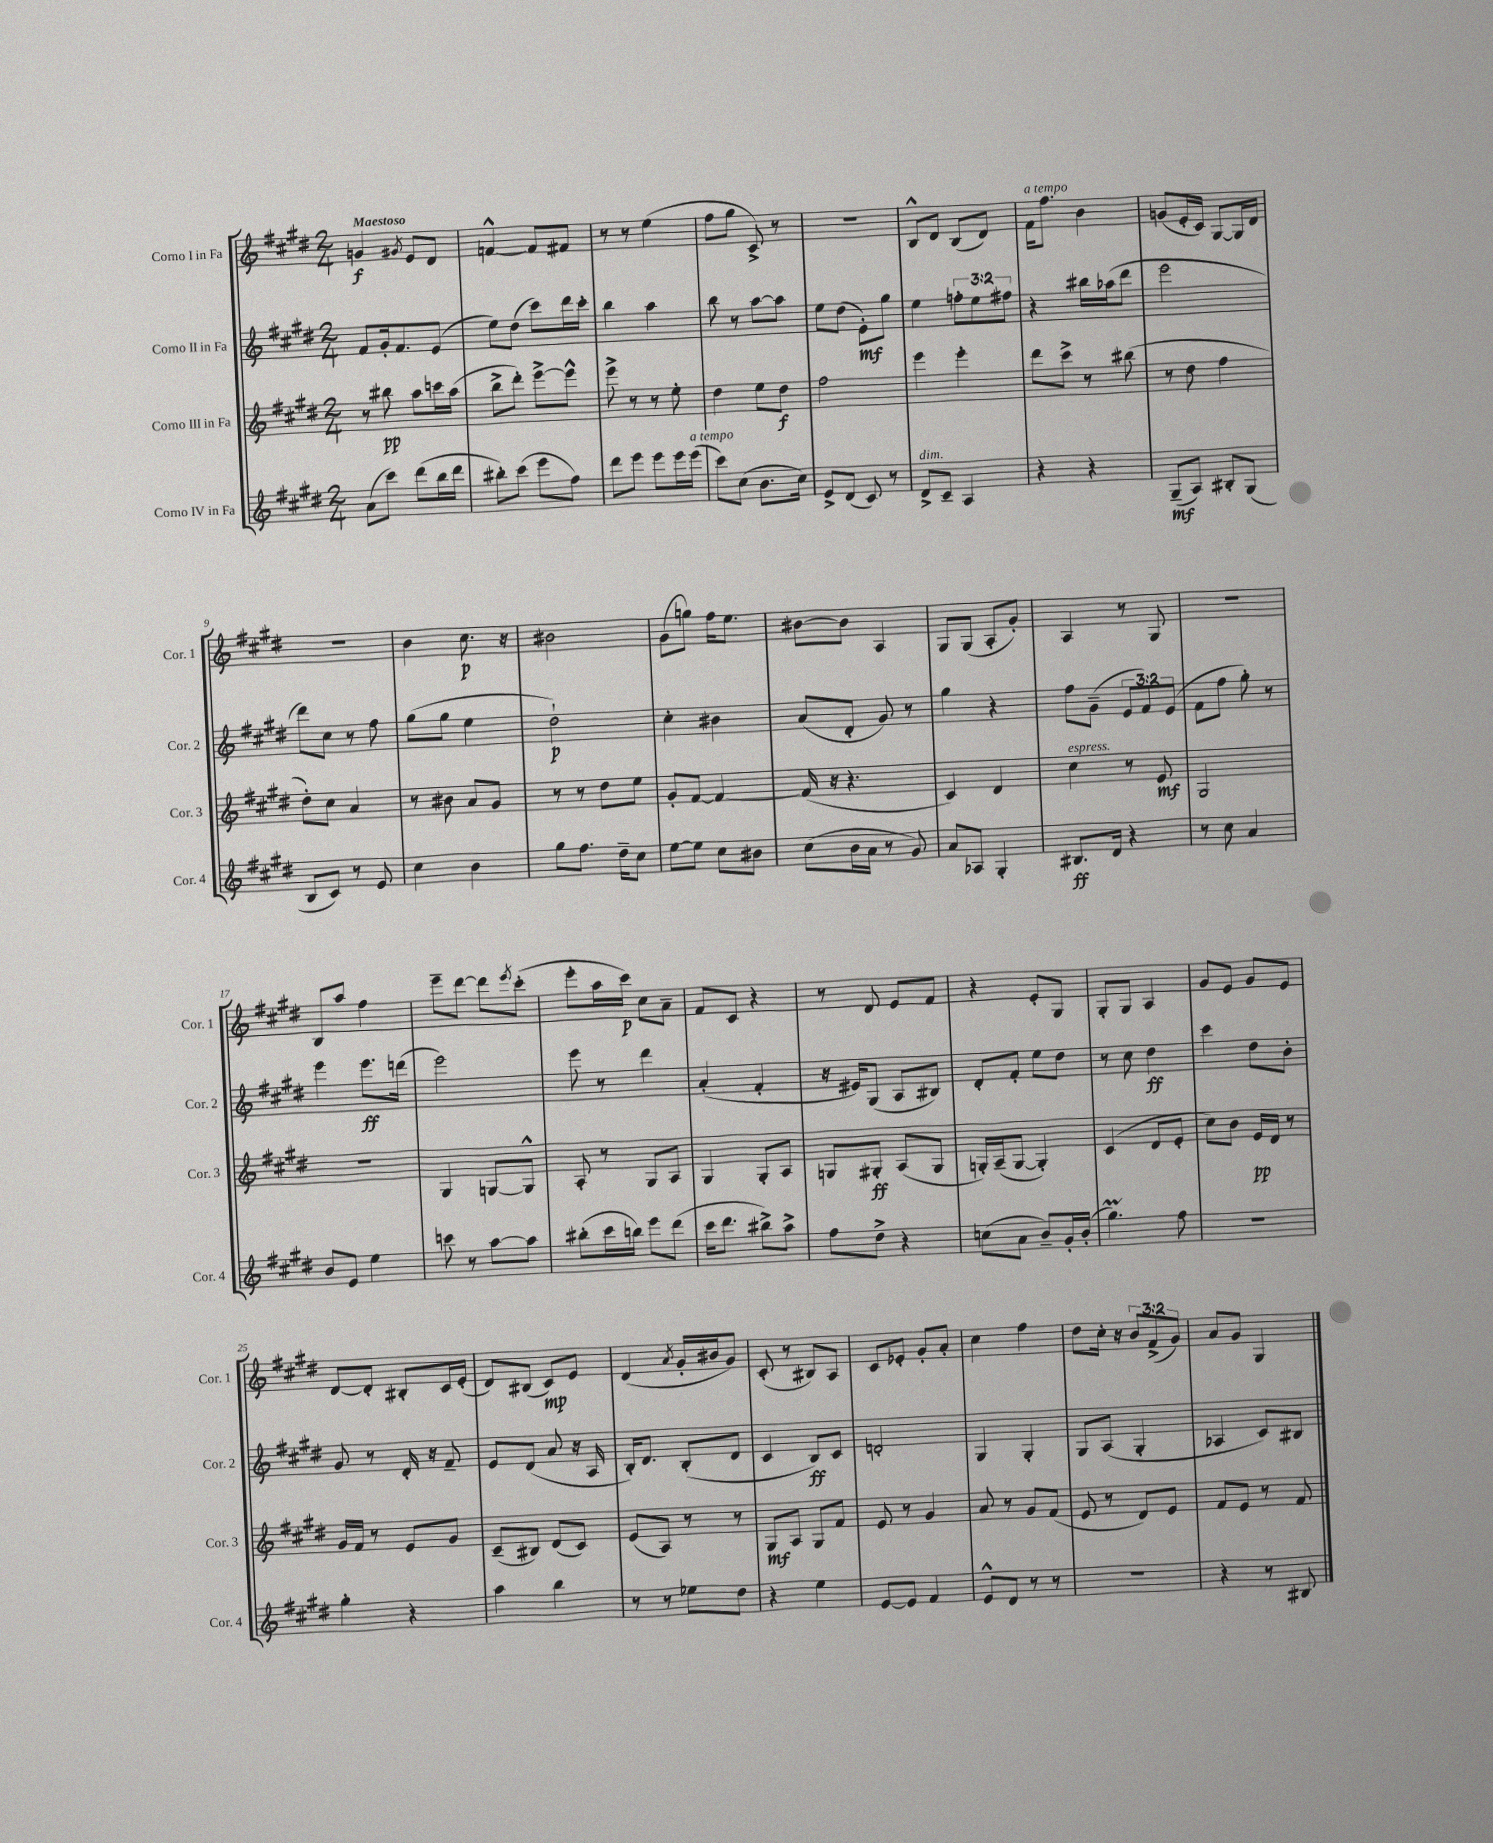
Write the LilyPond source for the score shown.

<<
\new StaffGroup <<
\new Staff = "s0" \with { instrumentName = "Corno I in Fa" shortInstrumentName = "Cor. 1" } {
    \clef treble \key e \major \numericTimeSignature \time 2/4 \override Staff.TupletNumber.text = #tuplet-number::calc-fraction-text \tempo "Maestoso"
    g'4\f \acciaccatura { gis'8 } e'8 dis'8 |
    f'4~-^ f'8 fis'8 |
    r8 r8 e''4( |
    fis''8 gis''8 cis'8->) r8 |
    R2 |
    b8-^ dis'8 b8( dis'8) |
    fis'16^\markup { \italic "a tempo" } fis''8. b'4 |
    g'8( e'16-. cis'16) gis8~ gis16 dis'16 |
    R2 |
    b'4 cis''8.\p r16 |
    bis'2 |
    gis'8( g''8) fis''16 e''8. |
    bis'8~ bis'8 a4 |
    gis8 gis8( a8-. gis'8-.) |
    a4 r8 gis8 |
    r2 |
    b8 a''8 fis''4 |
    e'''8-- dis'''8~ dis'''8 \acciaccatura { e'''8 } cis'''8-.( |
    e'''8-. a''16 cis'''16\p) cis''8 a'8-- |
    fis'8 cis'8 r4 |
    r8 dis'8 e'8 fis'8 |
    r4 e'8-. gis8 |
    gis8-. gis8 a4 |
    gis'8 e'8 gis'8 e'8 |
    dis'8~ dis'8-. bis8-. cis'16 e'16-.( |
    dis'8) bis8( cis'8\mp) e'8 |
    dis'4( \acciaccatura { a'8 } gis'16-. bis'16 gis'8) |
    cis'8-.( r8 bis8) a8 |
    cis'8 ees'8-. gis'8-. a'8-. |
    cis''4 fis''4 |
    dis''8 cis''16-. r16 \tuplet 3/2 { b'8 fis'8->( gis'8) } |
    a'8 gis'8 gis4 \bar "|." |
}
\new Staff = "s1" \with { instrumentName = "Corno II in Fa" shortInstrumentName = "Cor. 2" } {
    \clef treble \key e \major \numericTimeSignature \time 2/4 \override Staff.TupletNumber.text = #tuplet-number::calc-fraction-text
    fis'8 gis'16-. fis'8. e'8( |
    e''8) dis''8( cis'''8) dis'''16 cis'''16-. |
    b''4 a''4 |
    b''8 r8 a''8~ a''8 |
    e''8 dis''8( e'8-.\mf) gis''8 |
    e''4 \tuplet 3/2 { f''8-. e''8 fis''8 } |
    r4 bis''16 aes''16( dis'''8 |
    e'''2 |
    dis'''8) cis''8 r8 fis''8 |
    gis''8( gis''8 e''4 |
    dis''2-!\p) |
    cis''4-. bis'4 |
    a'8( dis'8-. gis'8) r8 |
    gis''4 r4 |
    fis''8 gis'8--( \tuplet 3/2 { e'8 fis'8) e'8( } |
    fis'8 fis''8 gis''8-.) r8 |
    e'''4 e'''8.\ff d'''16( |
    e'''2) |
    e'''8 r8 dis'''4 |
    a'4-.( fis'4-. |
    r16 eis'16) gis8( a8 bis8) |
    dis'8-. fis'8-. e''8 dis''8 |
    r8 cis''8 dis''4\ff |
    cis'''4 dis''8 b'8-. |
    gis'8 r8 dis'16-. r16 fis'8-- |
    e'8 dis'8( a'8 r16 a16 |
    b16-.) dis'8. b8-.( dis'8 |
    cis'4 b8\ff) cis'8 |
    d'2-. |
    gis4 gis4-. |
    gis8 a8( gis4-. |
    aes4 cis'8) bis8 \bar "|." |
}
\new Staff = "s2" \with { instrumentName = "Corno III in Fa" shortInstrumentName = "Cor. 3" } {
    \clef treble \key e \major \numericTimeSignature \time 2/4
    r8 bis''8\pp a''8 c'''16 a''16( |
    b''8-> dis'''8-.) e'''8~-> e'''8-^ |
    e'''8-> r8 r8 e''8-. |
    dis''4 e''8 dis''8\f |
    fis''2 |
    e'''4 e'''4-. |
    dis'''8 cis'''8-> r8 bis''8( |
    r8 dis''8 fis''4 |
    dis''8-.) cis''8 a'4 |
    r8 bis'8 a'8 gis'8 |
    r8 r8 dis''8 e''8 |
    gis'8-. fis'8~ fis'4~ |
    fis'16( r16 r4. |
    cis'4) dis'4 |
    cis''4^\markup { \italic "espress." } r8 e'8\mf |
    gis2 |
    r2 |
    gis4 g8~ g8-^ |
    a8-. r8 gis8 a8 |
    gis4 gis8-. a8 |
    g8 gis8-.\ff a8( gis8 |
    g16-.) a16--( g8~ g4-.) |
    cis'4( dis'8 e'8-. |
    cis''8) b'8 e'16\pp dis'16 r8 |
    gis'16 fis'16 r8 e'8 gis'8 |
    cis'8--( bis8) dis'8( cis'8) |
    e'8( a8) r8 r8 |
    gis8\mf a8 gis8 fis'8 |
    e'8 r8 gis'4 |
    a'8 r8 gis'8 fis'8( |
    e'8 r8 dis'8) e'8 |
    fis'8 e'8 r8 fis'8 \bar "|." |
}
\new Staff = "s3" \with { instrumentName = "Corno IV in Fa" shortInstrumentName = "Cor. 4" } {
    \clef treble \key e \major \numericTimeSignature \time 2/4
    a'8( cis'''8) dis'''8( b''16 dis'''16 |
    bis''8-.) cis'''8( e'''8 fis''8) |
    dis'''8 e'''8 e'''8 e'''16 e'''16^\markup { \italic "a tempo" }( |
    cis'''8) cis''8( b'8. cis''16) |
    e'8-> dis'8( cis'8) r8 |
    dis'8->^\markup { \italic "dim." } cis'8-- a4 |
    r4 r4 |
    gis8--\mf( a8) bis8-. gis8( |
    b8 cis'8) r8 e'8 |
    cis''4 b'4 |
    gis''8 fis''8. dis''16-- cis''8 |
    e''8~ e''8 cis''8 bis'8 |
    cis''8( b'16 a'16 r8 gis'8) |
    a'8 aes8 gis4-. |
    bis8.\ff dis'16 r4 |
    r8 cis''8 a'4 |
    b'8 e'8 e''4 |
    c'''8 r8 a''8~ a''8 |
    bis''8-.( cis'''16 b''16) e'''8 dis'''8( |
    cis'''16 dis'''8. bis''8->) a''8-> |
    fis''8 dis''8-> r4 |
    c''8( a'8 b'8--) gis'16-. b'16-.( |
    gis''4.\prall) fis''8 |
    R2 |
    gis''4-. r4 |
    a''4 b''4 |
    r8 r8 ees''8 dis''8 |
    r4 e''4 |
    e'8~ e'8 fis'4 |
    e'8-^ dis'8 r8 r8 |
    R2 |
    r4 r8 bis8 \bar "|." |
}
>>
>>
